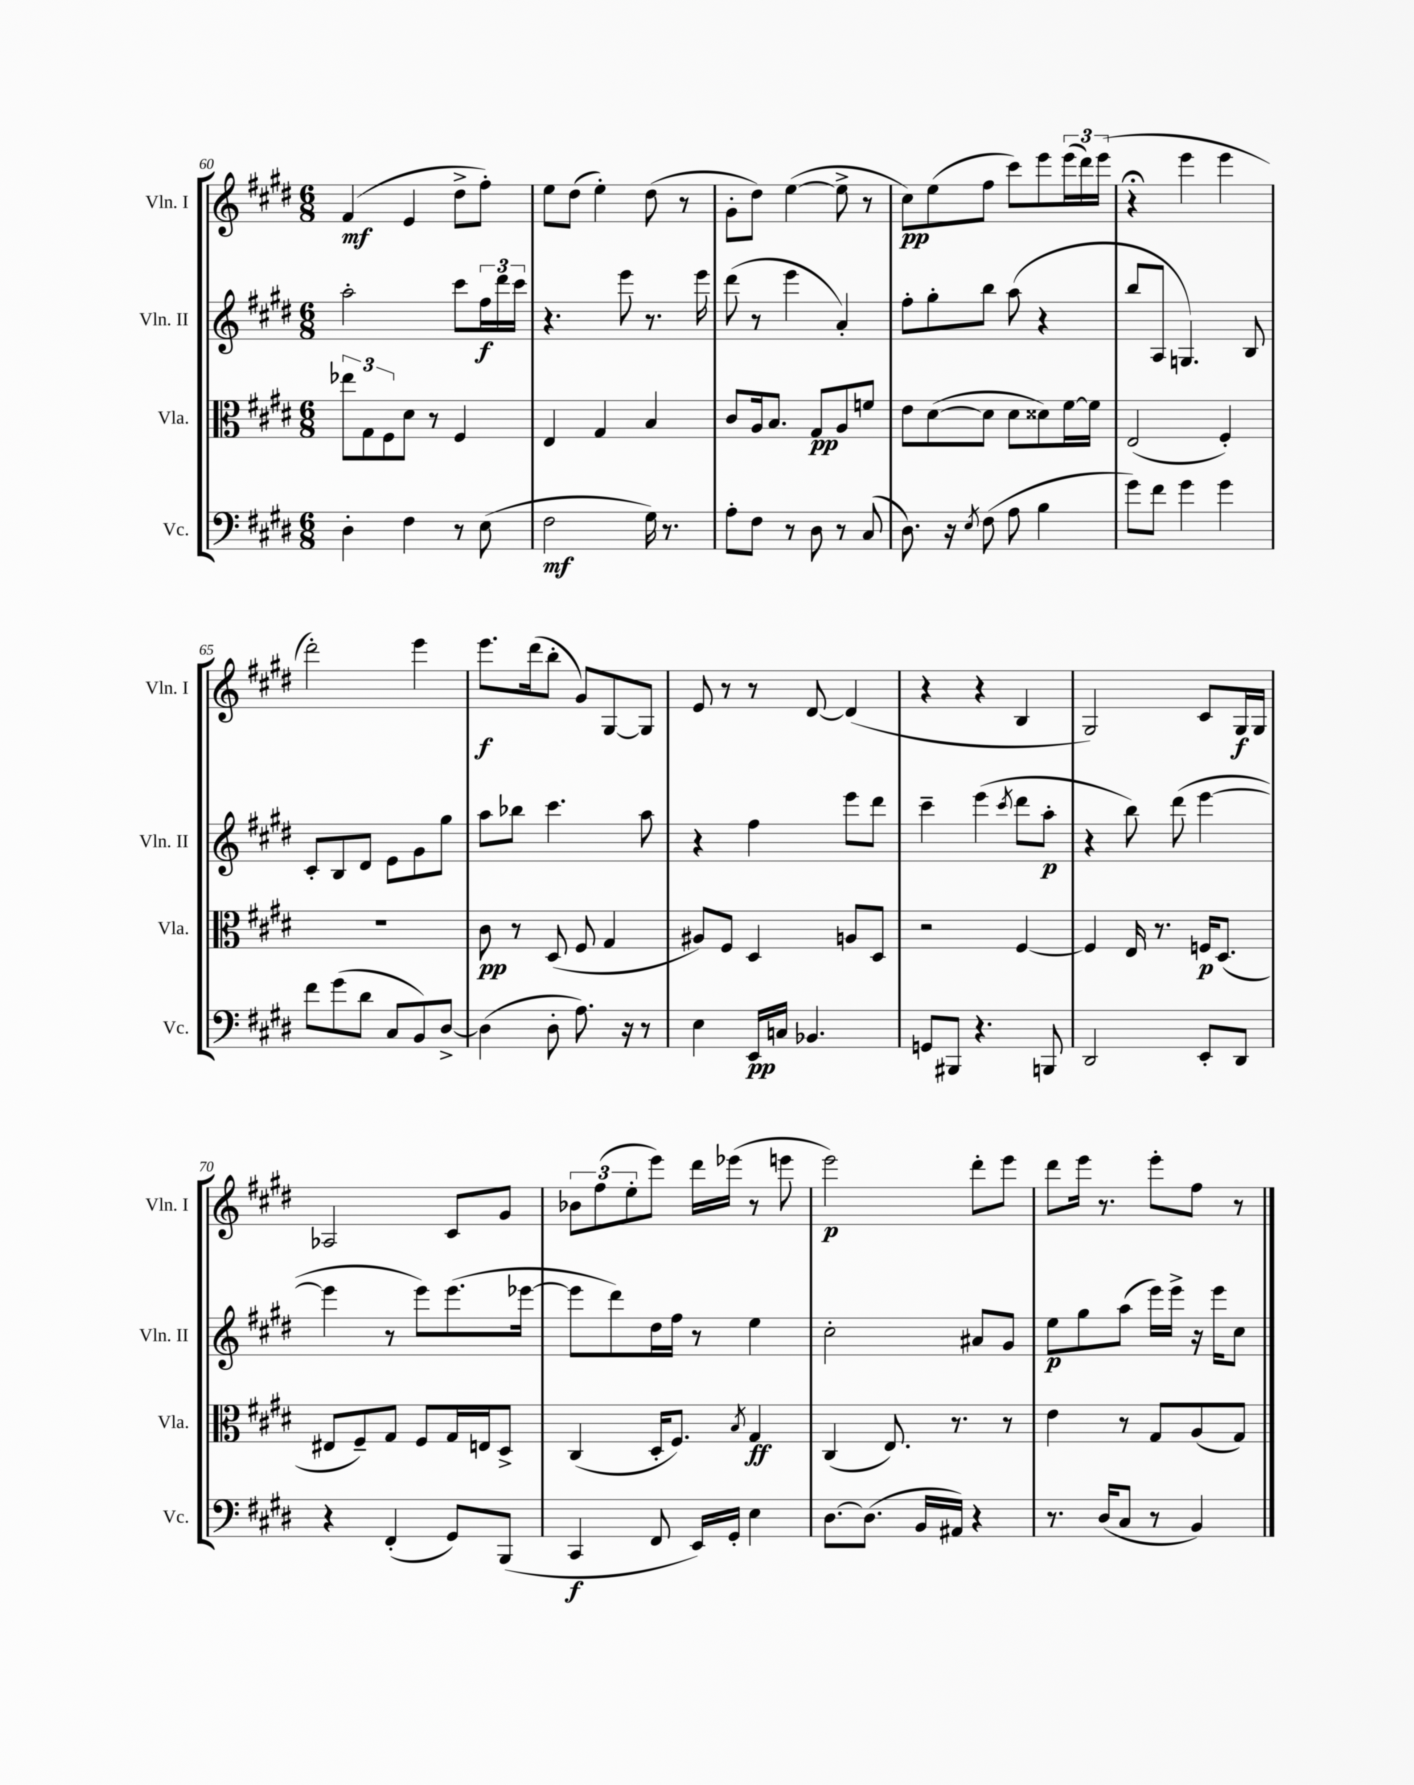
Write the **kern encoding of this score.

**kern	**dynam	**kern	**dynam	**kern	**dynam	**kern	**dynam
*part4	*part4	*part3	*part3	*part2	*part2	*part1	*part1
*staff4	*staff4	*staff3	*staff3	*staff2	*staff2	*staff1	*staff1
*I"Vc.	*	*I"Vla.	*	*I"Vln. II	*	*I"Vln. I	*
*I'Vc.	*	*I'Vla.	*	*I'Vln. II	*	*I'Vln. I	*
*clefF4	*	*clefC3	*	*clefG2	*	*clefG2	*
*k[f#c#g#d#]	*	*k[f#c#g#d#]	*	*k[f#c#g#d#]	*	*k[f#c#g#d#]	*
*M6/8	*	*M6/8	*	*M6/8	*	*M6/8	*
=60	=60	=60	=60	=60	=60	=60	=60
4D#'\	.	12ee-X\L	.	2aa'\	.	(4f#/	mf
.	.	12G#\	.	.	.	.	.
.	.	12F#\	.	.	.	.	.
4F#\	.	8d#\J	.	.	.	4e/	.
.	.	8r	.	.	.	.	.
8r	.	4F#/	.	8ccc#\L	.	8dd#^\L	.
(8E\	.	.	.	24ff#\L	f	8ff#'\J)	.
.	.	.	.	24ddd#\	.	.	.
.	.	.	.	24ccc#\JJ	.	.	.
=61	=61	=61	=61	=61	=61	=61	=61
2F#\	mf	4E/	.	4.r	.	8ee\L	.
.	.	.	.	.	.	(8dd#\J	.
.	.	4G#/	.	.	.	4ee'\)	.
.	.	.	.	8eee\	.	.	.
16G#\)	.	4B/	.	8.r	.	(8dd#\	.
8.r	.	.	.	.	.	.	.
.	.	.	.	.	.	8r	.
.	.	.	.	16eee\	.	.	.
=62	=62	=62	=62	=62	=62	=62	=62
8A'\L	.	8c#/L	.	(8ddd#\	.	8g#'\L	.
8F#\J	.	16A/k	.	8r	.	8dd#\J)	.
.	.	8.B/J	.	.	.	.	.
8r	.	.	.	4eee\	.	([4ee\	.
8D#\	.	8G#/L	pp	.	.	.	.
8r	.	8A/	.	4a'/)	.	8ee^\]	.
(8C#/	.	8fn/J	.	.	.	8r	.
=63	=63	=63	=63	=63	=63	=63	=63
8.D#\)	.	8e\L	.	8ff#'\L	.	8cc#\L)	pp
.	.	([8d#\	.	8gg#'\	.	(8ee\	.
16r	.	.	.	.	.	.	.
8qE/	.	.	.	.	.	.	.
(8F#\	.	8d#\J]	.	8bb\J	.	8ff#\J	.
8A\	.	8d#\L	.	(8aa\	.	8ccc#\L)	.
4B\	.	8d##X\)	.	4r	.	8eee\	.
.	.	[16f#\L	.	.	.	(24eee\L	.
.	.	.	.	.	.	24ddd#\)	.
.	.	16f#\JJ]	.	.	.	.	.
.	.	.	.	.	.	(24eee\JJ	.
=64	=64	=64	=64	=64	=64	=64	=64
8g#\L)	.	(2E/	.	8bb/L	.	4r;<	.
8f#\J	.	.	.	8A/J	.	.	.
4g#\	.	.	.	4.Gn/)	.	4eee\	.
4g#\	.	4F#'/)	.	.	.	4eee\	.
.	.	.	.	8B/	.	.	.
!!LO:LB:g=z
=65	=65	=65	=65	=65	=65	=65	=65
8f#\L	.	2.r	.	8c#'/L	.	2ddd#'\)	.
(8g#\	.	.	.	8B/	.	.	.
8d#\J	.	.	.	8d#/J	.	.	.
8C#/L	.	.	.	8e\L	.	.	.
8BB/)	.	.	.	8g#\	.	4eee\	.
[8D#^/J	.	.	.	8gg#\J	.	.	.
=66	=66	=66	=66	=66	=66	=66	=66
(4D#\]	.	8c#\	pp	8aa\L	.	8.eee\L	f
.	.	8r	.	8bb-X\J	.	.	.
.	.	.	.	.	.	(16ddd#\k	.
8D#'\	.	(8D#/	.	4.ccc#\	.	8bb'\J	.
8.A\)	.	8F#/	.	.	.	8g#/L)	.
.	.	4G#/	.	.	.	[8G#/	.
16r	.	.	.	.	.	.	.
8r	.	.	.	8aa\	.	8G#/J]	.
=67	=67	=67	=67	=67	=67	=67	=67
4E\	.	8A#X/L)	.	4r	.	8e/	.
.	.	8F#/J	.	.	.	8r	.
16EE/LL	pp	4D#/	.	4ff#\	.	8r	.
16Cn/JJ	.	.	.	.	.	.	.
4.BB-X/	.	.	.	.	.	[8d#/	.
.	.	8An/L	.	8eee\L	.	(4d#/]	.
.	.	8D#/J	.	8ddd#\J	.	.	.
=68	=68	=68	=68	=68	=68	=68	=68
8GGn/L	.	2r	.	4ccc#~\	.	4r	.
8BBB#X/J	.	.	.	.	.	.	.
4.r	.	.	.	(4eee\	.	4r	.
.	.	.	.	8qccc#/	.	.	.
.	.	[4F#/	.	8ddd#\L	.	4B/	.
8BBBn/	.	.	.	8aa'\J	p	.	.
=69	=69	=69	=69	=69	=69	=69	=69
2DD#/	.	4F#/]	.	4r	.	2G#/)	.
.	.	16E/	.	8bb\)	.	.	.
.	.	8.r	.	.	.	.	.
.	.	.	.	(8ddd#\	.	.	.
8EE'/L	.	16Fn/KL	p	[4eee\	.	8c#/L	.
.	.	(8.D#/J	.	.	.	.	.
8DD#/J	.	.	.	.	.	16G#/L	f
.	.	.	.	.	.	16G#/JJ	.
!!LO:LB:g=z
=70	=70	=70	=70	=70	=70	=70	=70
4r	.	8E#X/L	.	4eee\]	.	2A-X/	.
.	.	8F#~/)	.	.	.	.	.
(4FF#'/	.	8G#/J	.	8r	.	.	.
.	.	8F#/L	.	8eee\L)	.	.	.
8GG#/L)	.	16G#/L	.	(8.eee\	.	8c#/L	.
.	.	16En/J	.	.	.	.	.
(8BBB/J	.	8D#^/J	.	.	.	8g#/J	.
.	.	.	.	[16eee-X\Jk	.	.	.
=71	=71	=71	=71	=71	=71	=71	=71
4CC#/	f	(4C#/	.	8eee-\L]	.	12b-X\L	.
.	.	.	.	.	.	(12ff#\	.
.	.	.	.	8ddd#\)	.	.	.
.	.	.	.	.	.	12ee'\	.
8FF#/	.	16D#'/KL	.	16dd#\L	.	8eee\J)	.
.	.	8.F#/J)	.	16ff#\JJ	.	.	.
16EE/LL)	.	.	.	8r	.	16ddd#\LL	.
16GG#'/JJ	.	.	.	.	.	(16eee-X\JJ	.
.	.	8qB/	.	.	.	.	.
4E\	.	4G#/	ff	4ee\	.	8r	.
.	.	.	.	.	.	8eeen\	.
=72	=72	=72	=72	=72	=72	=72	=72
[8.D#\L	.	(4C#/	.	2cc#'\	.	2eee\)	p
(8.D#\J]	.	.	.	.	.	.	.
.	.	8.E/)	.	.	.	.	.
16BB/LL	.	.	.	.	.	.	.
16AA#X/JJ)	.	8.r	.	.	.	.	.
4r	.	.	.	8a#X/L	.	8ddd#'\L	.
.	.	8r	.	8g#/J	.	8eee\J	.
=73	=73	=73	=73	=73	=73	=73	=73
8.r	.	4e\	.	8ee\L	p	8ddd#\L	.
.	.	.	.	8gg#\	.	16eee\Jk	.
(16D#/KL	.	.	.	.	.	8.r	.
8C#/J	.	8r	.	(8aa\J	.	.	.
8r	.	8G#/L	.	16eee\LL)	.	8eee'\L	.
.	.	.	.	16eee^\JJ	.	.	.
4BB/)	.	(8A/	.	16r	.	8ff#\J	.
.	.	.	.	16eee\KL	.	.	.
.	.	8G#/J)	.	8cc#\J	.	8r	.
==	==	==	==	==	==	==	==
*-	*-	*-	*-	*-	*-	*-	*-
